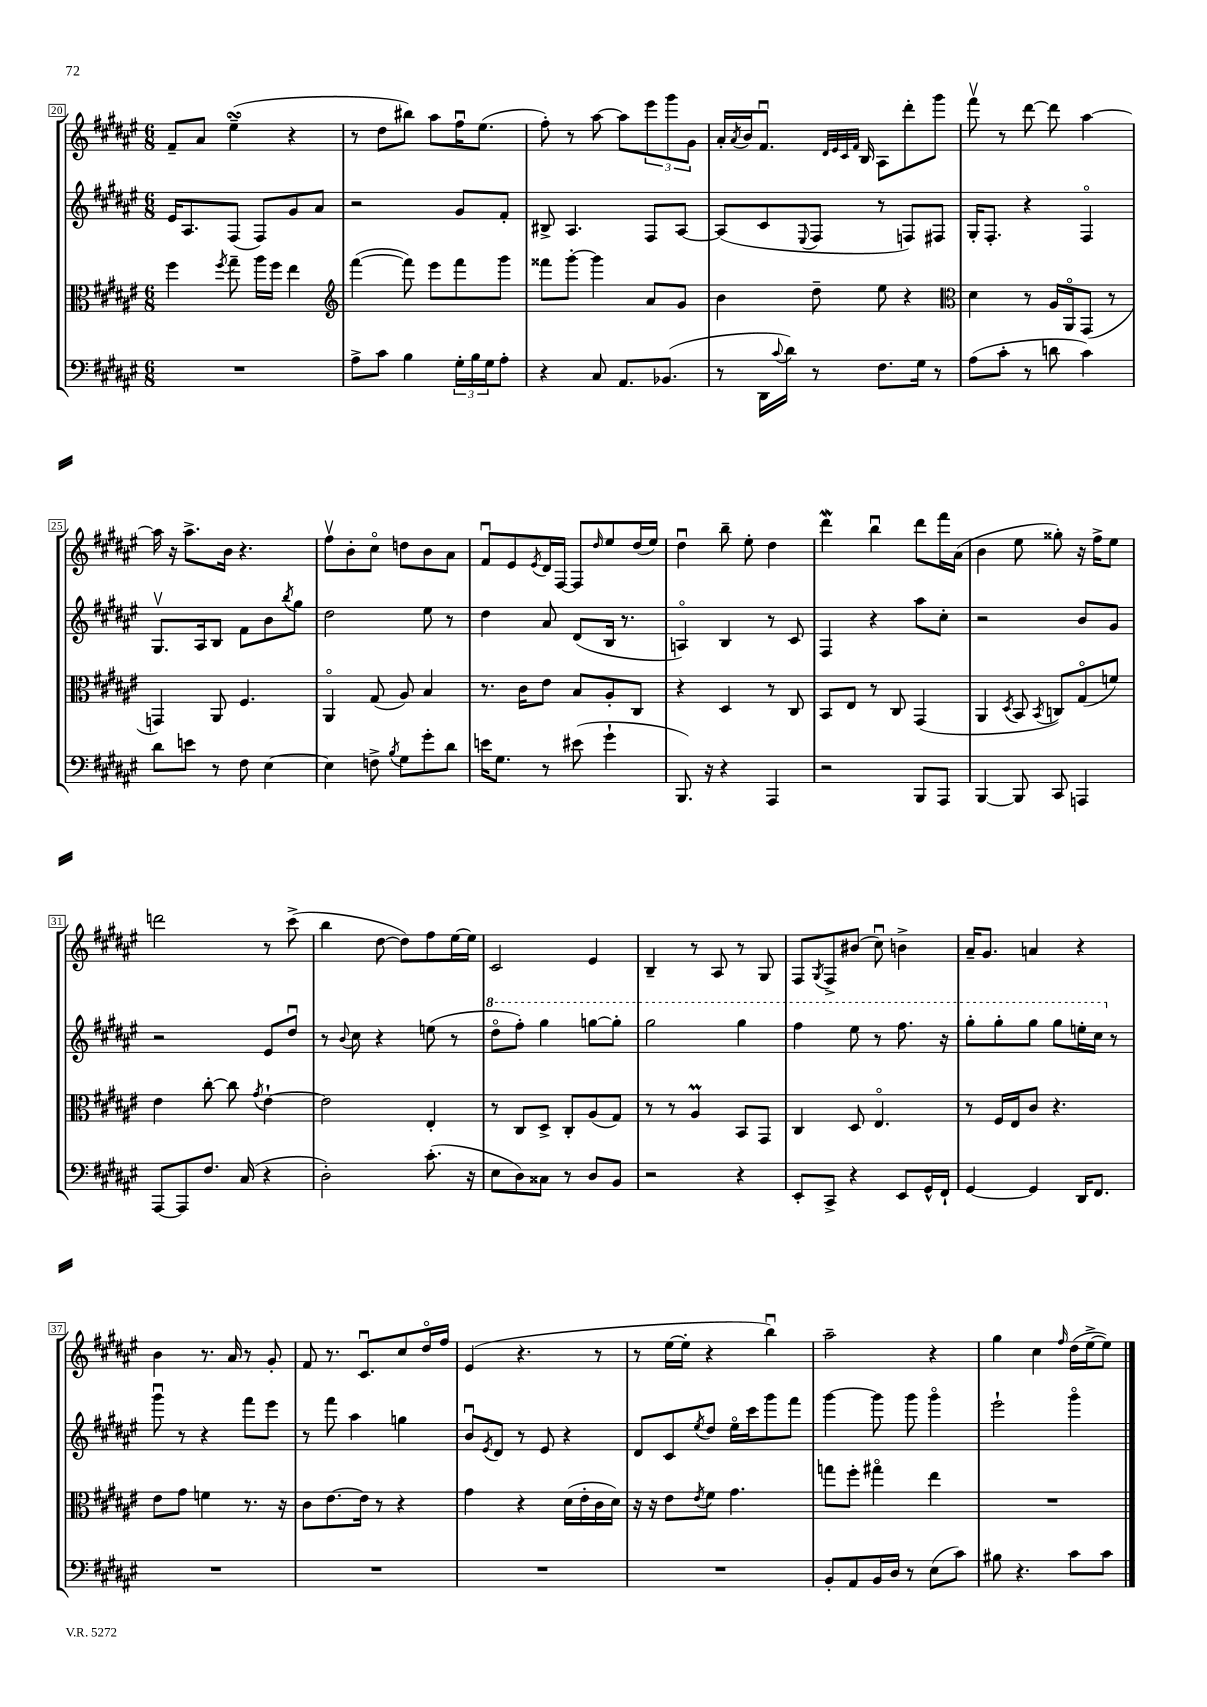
<<
\new StaffGroup <<
\new Staff = "s0" {
    \clef treble \key fis \major \numericTimeSignature \time 6/8
    fis'8-- ais'8 eis''4--\turn( r4 |
    r8 dis''8 bis''8) ais''8 fis''16\downbow eis''8.( |
    fis''8-.) r8 ais''8~ ais''8 \tuplet 3/2 { eis'''8 gis'''8 gis'8 } |
    ais'16-. \acciaccatura { ais'8 } b'16 fis'8.\downbow \grace { dis'32 eis'32 cis'32 fis'32 } b16 ais8 dis'''8-. gis'''8 |
    fis'''8\upbow r8 dis'''8~ dis'''8 ais''4~ |
    ais''16 r16 ais''8.-> b'16 r4. |
    fis''8\upbow b'8-. cis''8\flageolet d''8 b'8 ais'8 |
    fis'8\downbow eis'8 \acciaccatura { eis'8 } dis'16 fis16~ fis8 \grace { dis''16 } eis''8 dis''16( eis''16) |
    dis''4\downbow b''8-- eis''8-. dis''4 |
    dis'''4\mordent b''4\downbow dis'''8 fis'''16 ais'16( |
    b'4 eis''8 gisis''8-.) r16 fis''16-> eis''8 |
    d'''2 r8 cis'''8->( |
    b''4 dis''8~ dis''8) fis''8 eis''16~ eis''16 |
    cis'2 eis'4 |
    b4-- r8 ais8 r8 gis8 |
    fis8 \acciaccatura { gis8 } fis8-> bis'8( cis''8\downbow) b'4-> |
    ais'16-- gis'8. a'4 r4 |
    b'4 r8. ais'16 r8 gis'8-. |
    fis'8 r8. cis'8.\downbow cis''8 dis''16\flageolet fis''16 |
    eis'4( r4. r8 |
    r8 eis''16~ eis''16-. r4 b''4\downbow) |
    ais''2-- r4 |
    gis''4 cis''4 \grace { fis''16 } dis''16( eis''16~-> eis''8) \bar "|." |
}
\new Staff = "s1" {
    \clef treble \key fis \major \numericTimeSignature \time 6/8
    eis'16 ais8. fis8( fis8) gis'8 ais'8 |
    r2 gis'8 fis'8-. |
    bis8-> ais4. fis8 ais8~ |
    ais8( cis'8 \appoggiatura { eis8 } fis8 r8 f8) fis8 |
    gis16-. fis8.-. r4 fis4\flageolet |
    gis8.\upbow ais16 b8 fis'8 b'8 \acciaccatura { b''8 } gis''8 |
    dis''2 eis''8 r8 |
    dis''4 ais'8 dis'8( b16 r8. |
    a4\flageolet) b4 r8 cis'8 |
    fis4 r4 ais''8 cis''8-. |
    r2 b'8 gis'8 |
    r2 eis'8 dis''8\downbow |
    r8 \appoggiatura { b'8 } cis''8 r4 e''8( r8 |
    \ottava #1 dis'''8\flageolet fis'''8-.) gis'''4 g'''8~ g'''8-. |
    gis'''2 gis'''4 |
    fis'''4 eis'''8 r8 fis'''8. r16 |
    gis'''8-. gis'''8-. gis'''8 gis'''8 e'''16-. cis'''16 \ottava #0 r8 |
    gis'''8\downbow r8 r4 fis'''8 eis'''8 |
    r8 fis'''8 ais''4 g''4 |
    b'8\downbow \acciaccatura { eis'8 } dis'8 r8 eis'8 r4 |
    dis'8 cis'8 \acciaccatura { eis''8 } dis''8 eis''16\flageolet cis'''16 gis'''8 fis'''8 |
    gis'''4~ gis'''8 gis'''8 gis'''4\flageolet |
    eis'''2-! gis'''4\flageolet \bar "|." |
}
\new Staff = "s2" {
    \clef alto \key fis \major \numericTimeSignature \time 6/8
    fis''4 \acciaccatura { fis''8 } gis''8-- ais''16 fis''16 eis''4 |
    \clef treble fis'''4~( fis'''8) eis'''8 fis'''8 gis'''8 |
    fisis'''8 gis'''8~-. gis'''4 ais'8 gis'8 |
    b'4 dis''8-- eis''8 r4 |
    \clef alto dis'4 r8 ais16 ais,16\flageolet gis,8( r8 |
    g,4) ais,8 fis4. |
    ais,4\flageolet gis8( ais8) b4 |
    r8. cis'16 eis'8 b8 ais8-. cis8 |
    r4 dis4 r8 cis8 |
    b,8 eis8 r8 cis8 gis,4( |
    ais,4 \acciaccatura { dis8 } b,8 \acciaccatura { b,8 } c8) gis8\flageolet( f'8) |
    eis'4 cis''8~-. cis''8 \acciaccatura { gis'8 } eis'4~-! |
    eis'2 eis4-. |
    r8 cis8 dis8-> cis8-. ais8( gis8) |
    r8 r8 ais4\prall b,8 gis,8 |
    cis4 dis8 eis4.\flageolet |
    r8 fis16 eis16 cis'8 r4. |
    eis'8 gis'8 f'4 r8. r16 |
    cis'8 eis'8.~ eis'16 r8 r4 |
    gis'4 r4 dis'16( eis'16-. cis'16 dis'16) |
    r16 r16 eis'8 \acciaccatura { eis'8 } fis'8 gis'4. |
    g''8 fis''8-. gis''4\flageolet eis''4 |
    R2. \bar "|." |
}
\new Staff = "s3" {
    \clef bass \key fis \major \numericTimeSignature \time 6/8
    R2. |
    ais8-> cis'8 b4 \tuplet 3/2 { gis16-. b16 gis16 } ais8-. |
    r4 cis8 ais,8. bes,8.( |
    r8 dis,16 \appoggiatura { cis'8 } dis'16) r8 fis8. gis16 r8 |
    ais8( cis'8-. r8 d'8 cis'4) |
    dis'8 e'8 r8 fis8 eis4~ |
    eis4 f8-> \acciaccatura { b8 } gis8 gis'8-. dis'8 |
    e'16 gis8. r8 eis'8( gis'4-! |
    b,,8.) r16 r4 ais,,4 |
    r2 b,,8 ais,,8 |
    b,,4~ b,,8 cis,8 a,,4 |
    ais,,8~ ais,,8 fis8. cis16( r4 |
    dis2-.) cis'8.-.( r16 |
    eis8 dis8) cisis8 r8 dis8 b,8 |
    r2 r4 |
    eis,8-. cis,8-> r4 eis,8 gis,16-^ fis,16-! |
    gis,4~ gis,4 dis,16 fis,8. |
    R2. |
    R2. |
    R2. |
    R2. |
    b,8-. ais,8 b,16 dis16 r8 eis8( cis'8) |
    bis8 r4. cis'8 cis'8 \bar "|." |
}
>>
>>
\layout { \context { \Score currentBarNumber = #20 \override BarNumber.stencil = #(make-stencil-boxer 0.1 0.3 ly:text-interface::print) } }
